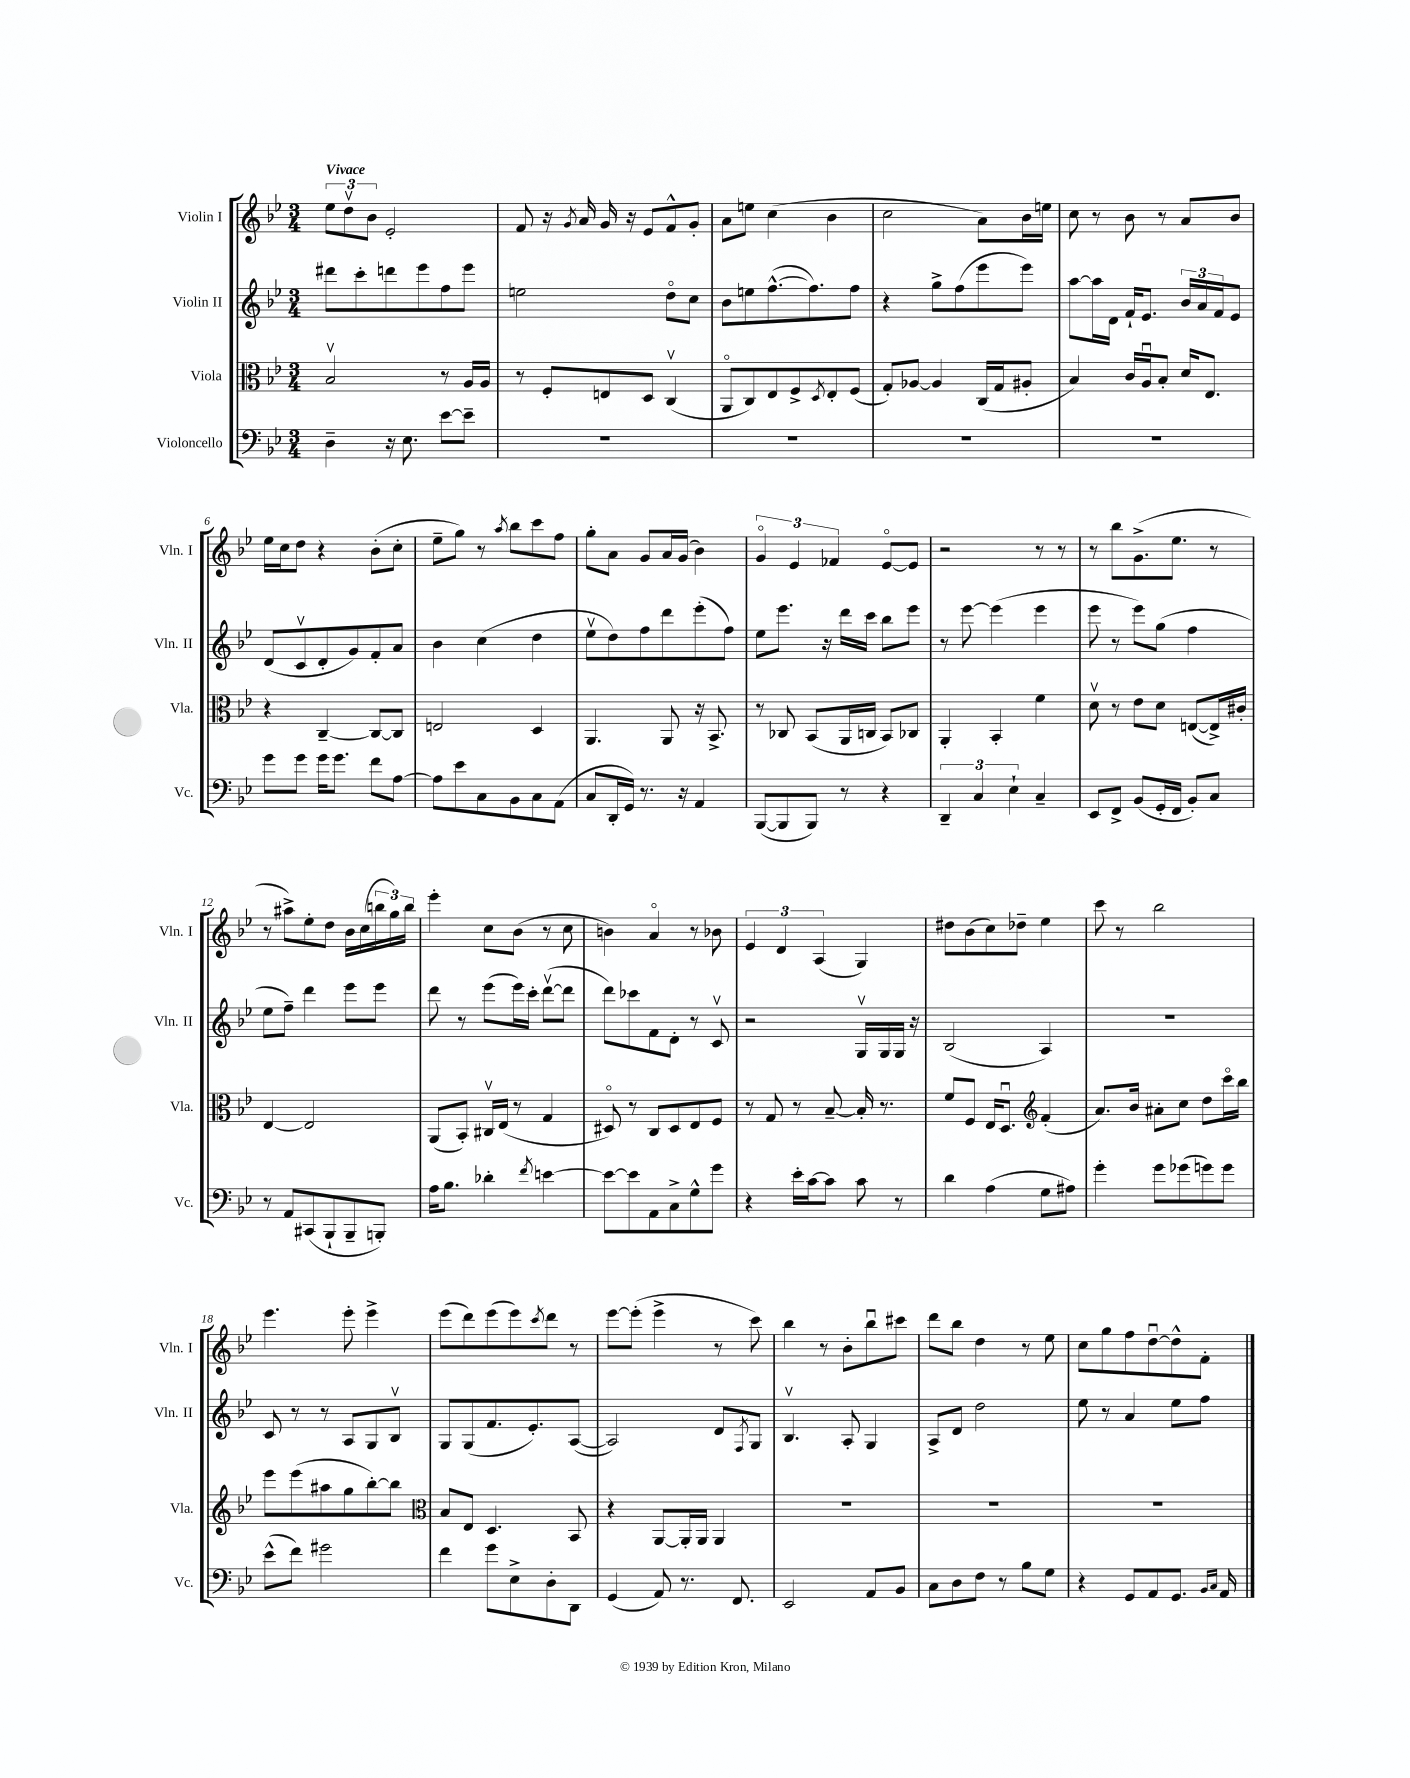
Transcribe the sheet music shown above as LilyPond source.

<<
\new StaffGroup <<
\new Staff = "s0" \with { instrumentName = "Violin I" shortInstrumentName = "Vln. I" } {
    \clef treble \key bes \major \numericTimeSignature \time 3/4 \tempo "Vivace"
    \tuplet 3/2 { ees''8 d''8\upbow bes'8 } ees'2-. |
    f'8 r16 \acciaccatura { g'8 } a'16 g'16 r16 ees'8 f'8-^ g'8-. |
    a'8 e''8 c''4( bes'4 |
    c''2 a'8) bes'16 e''16 |
    c''8 r8 bes'8 r8 a'8 bes'8 |
    ees''16 c''16 d''8 r4 bes'8-.( c''8-. |
    ees''8-- g''8) r8 \acciaccatura { a''8 } bes''8 c'''8 f''8 |
    g''8-. a'8 g'8 a'16 g'16( bes'4) |
    \tuplet 3/2 { g'4\flageolet ees'4 fes'4 } ees'8~\flageolet ees'8 |
    r2 r8 r8 |
    r8 bes''8 g'8.->( ees''8. r8 |
    r8 ais''8->) ees''8-. d''8 bes'16 c''16( \tuplet 3/2 { b''16 g''16) b''16 } |
    ees'''4-. c''8 bes'8( r8 c''8 |
    b'4) a'4\flageolet r8 bes'8 |
    \tuplet 3/2 { ees'4 d'4 a4( } g4) |
    dis''8 bes'8( c''8) des''8-- ees''4 |
    c'''8 r8 bes''2 |
    ees'''4. ees'''8-. ees'''4-> |
    ees'''8( d'''8) ees'''8( ees'''8) \acciaccatura { c'''8 } d'''8 r8 |
    ees'''8~ ees'''8-.( ees'''4-> r8 c'''8) |
    bes''4 r8 bes'8-. bes''8\downbow cis'''8 |
    d'''8 bes''8 d''4 r8 ees''8 |
    c''8 g''8 f''8 d''8~\downbow d''8-^ f'8-. \bar "|." |
}
\new Staff = "s1" \with { instrumentName = "Violin II" shortInstrumentName = "Vln. II" } {
    \clef treble \key bes \major \numericTimeSignature \time 3/4
    dis'''8 c'''8-. d'''8 ees'''8 f''8 ees'''8 |
    e''2 d''8\flageolet c''8 |
    bes'8 e''8 f''8.~-^( f''8.) f''8 |
    r4 g''8-> f''8( ees'''8 ees'''8) |
    a''8~ a''16 d'16 f'16-! ees'8. \tuplet 3/2 { bes'16 a'16 f'16 } ees'8 |
    d'8( c'8\upbow d'8-. g'8) f'8-. a'8 |
    bes'4 c''4( d''4 |
    ees''8\upbow d''8) f''8 d'''8 ees'''8-.( f''8) |
    ees''8 ees'''8. r16 d'''16 c'''16 bes''8 ees'''8 |
    r8 ees'''8~ ees'''4( ees'''4 |
    ees'''8 r8 ees'''8) g''8( f''4 |
    ees''8 f''8--) d'''4 ees'''8 ees'''8 |
    d'''8 r8 ees'''8( ees'''16) c'''16-. d'''8~\upbow( d'''8 |
    d'''8) ces'''8 f'8 d'8-. r8 c'8\upbow |
    r2 g16\upbow g16 g16 r16 |
    bes2( a4) |
    R2. |
    c'8 r8 r8 a8 g8 bes8\upbow |
    g8 g8( f'8. ees'8.-.) a8~( |
    a2) d'8 \acciaccatura { f8 } g8 |
    bes4.\upbow a8-. g4 |
    a8-> d'8 d''2 |
    ees''8 r8 a'4 ees''8 f''8 \bar "|." |
}
\new Staff = "s2" \with { instrumentName = "Viola" shortInstrumentName = "Vla." } {
    \clef alto \key bes \major \numericTimeSignature \time 3/4
    bes2\upbow r8 a16 a16 |
    r8 f8-. e8 d8 c4\upbow( |
    a,8\flageolet c8) ees8 f8-> \acciaccatura { d8 } ees8-. f8( |
    g8-.) aes8~ aes4 c16( g16 ais8-. |
    bes4) c'16 a16\downbow bes8-. d'16 ees8. |
    r4 c4~-- c8~ c8 |
    e2 d4 |
    a,4. a,8 r16 bes,8.-> |
    r8 ces8 bes,8( a,16 c16 bes,8) ces8 |
    a,4-. bes,4-. f'4 |
    d'8\upbow r8 ees'8 d'8 e8~( e16->) cis'16-. |
    ees4~ ees2 |
    a,8( bes,8-.) cis16\upbow ees16( r8 g4 |
    dis8\flageolet) r8 c8 dis8 ees8 f8 |
    r8 g8 r8 bes8~-- bes16-. r8. |
    f'8 f8 ees16 d8.\downbow \clef treble f'4-.( |
    a'8.) bes'16 ais'8-. c''8 d''8 c'''16\flageolet bes''16 |
    ees'''8 ees'''8( ais''8 g''8 bes''8~-.) bes''8 |
    \clef alto bes8 ees8 d4. bes,8 |
    r4 a,8~ a,16-. a,16 a,4 |
    R2. |
    R2. |
    R2. \bar "|." |
}
\new Staff = "s3" \with { instrumentName = "Violoncello" shortInstrumentName = "Vc." } {
    \clef bass \key bes \major \numericTimeSignature \time 3/4
    d4-- r16 ees8. ees'8~ ees'8-- |
    R2. |
    R2. |
    R2. |
    R2. |
    g'8 g'8 g'16 g'8. f'8 a8~ |
    a8 ees'8 c8 bes,8 c8 a,8( |
    c8 d,16-. g,16) r8. r16 a,4 |
    bes,,8~( bes,,8 bes,,8) r8 r4 |
    \tuplet 3/2 { d,4-- c4 ees4-! } c4-- |
    ees,8 f,8-> bes,8( g,16-. f,16 bes,8-.) c8 |
    r8 a,8 cis,8( bes,,8-! bes,,8-- b,,8-.) |
    a16 bes8. des'4-. \acciaccatura { f'8 } e'4~ |
    e'8~ e'8 a,8 c8-> g8-^ g'8 |
    r4 ees'16-. c'16~ c'8 c'8 r8 |
    d'4 a4( g8 ais8) |
    g'4-. g'8 ges'8( g'8) g'8 |
    ees'8-^( f'8) gis'2 |
    f'4 g'8 ees8-> d8-. d,8 |
    g,4( a,8) r8. f,8. |
    ees,2 a,8 bes,8 |
    c8 d8 f8 r8 bes8 g8 |
    r4 g,8 a,8 g,8. \grace { bes,16 c16 } a,16 \bar "|." |
}
>>
>>
